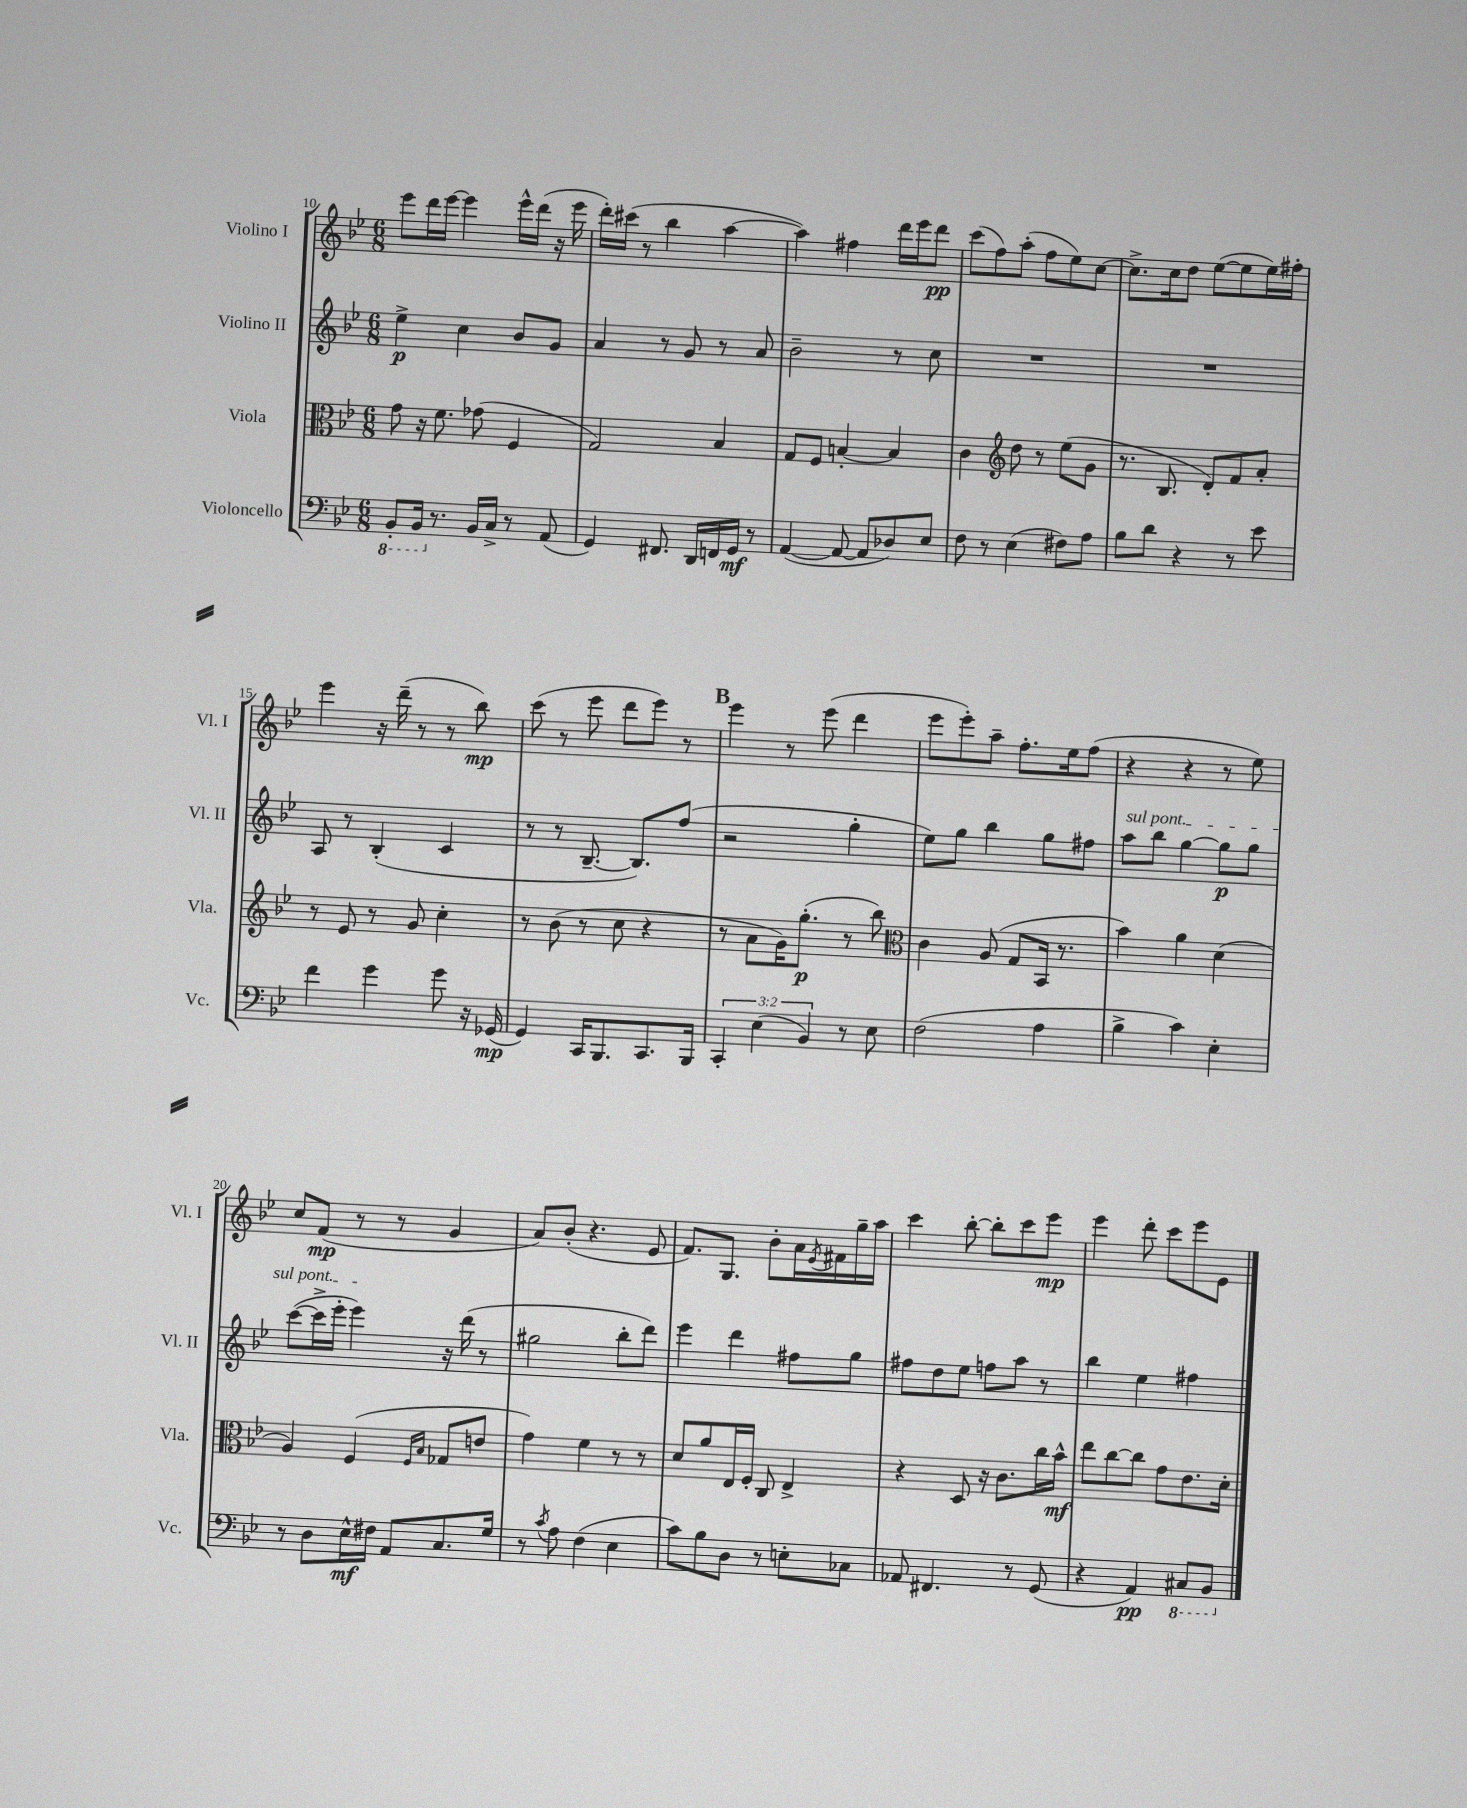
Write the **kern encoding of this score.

**kern	**dynam	**kern	**dynam	**kern	**dynam	**kern	**dynam
*part4	*part4	*part3	*part3	*part2	*part2	*part1	*part1
*staff4	*staff4	*staff3	*staff3	*staff2	*staff2	*staff1	*staff1
*I"Violoncello	*	*I"Viola	*	*I"Violino II	*	*I"Violino I	*
*I'Vc.	*	*I'Vla.	*	*I'Vl. II	*	*I'Vl. I	*
*clefF4	*	*clefC3	*	*clefG2	*	*clefG2	*
*k[b-e-]	*	*k[b-e-]	*	*k[b-e-]	*	*k[b-e-]	*
*M6/8	*	*M6/8	*	*M6/8	*	*M6/8	*
*8ba	*	*	*	*	*	*	*
=10	=10	=10	=10	=10	=10	=10	=10
8BBB-'/L	.	8g\	.	4ee-^\	p	8eee-\L	.
16BBB-/Jk	.	16r	.	.	.	16ddd\L	.
*X8ba	*	*	*	*	*	*	*
8.r	.	8.f\	.	.	.	[16eee-\JJ	.
.	.	.	.	4cc\	.	4eee-\]	.
16BB-/LL	.	(8g-X\	.	.	.	.	.
16C^/JJ	.	.	.	.	.	.	.
8r	.	4F/	.	8b-/L	.	16eee-^^\LL	.
.	.	.	.	.	.	(16ddd\JJ	.
(8AA/	.	.	.	8g/J	.	16r	.
.	.	.	.	.	.	16eee-\	.
=11	=11	=11	=11	=11	=11	=11	=11
4GG/)	.	2G/)	.	4a/	.	16ddd'\LL)	.
.	.	.	.	.	.	(16ccc#X\JJ	.
.	.	.	.	.	.	8r	.
8.FF#X/	.	.	.	8r	.	4bb-\	.
.	.	.	.	8g/	.	.	.
16DD/LL	.	.	.	.	.	.	.
16FFn/	.	4B-/	.	8r	.	[4aa\	.
16GG/JJ	mf	.	.	.	.	.	.
8r	.	.	.	8a/	.	.	.
=12	=12	=12	=12	=12	=12	=12	=12
([4AA/	.	8G/L	.	2b-~\	.	4aa\])	.
.	.	8F/J	.	.	.	.	.
8AA/_	.	[4Bn'/	.	.	.	4ff#X\	.
8AA/L]	.	.	.	.	.	.	.
8D-X/)	.	4B/]	.	8r	.	16ddd\LL	.
.	.	.	.	.	.	16eee-\J	.
8E-/J	.	.	.	8cc\	.	8ddd\J	pp
=13	=13	=13	=13	=13	=13	=13	=13
8F\	.	4c\	.	2.r	.	(8ccc\L	.
8r	.	.	.	.	.	8ff\)	.
*	*	*clefG2	*	*	*	*	*
(4E-\	.	8dd\	.	.	.	(8aa'\J	.
.	.	8r	.	.	.	8ff\L	.
8F#X\L)	.	(8ee-\L	.	.	.	8ee-\)	.
8A\J	.	8g\J	.	.	.	[8cc\J	.
=14	=14	=14	=14	=14	=14	=14	=14
8B-\L	.	8.r	.	2.r	.	8.cc^\L]	.
8d\J	.	.	.	.	.	.	.
.	.	8.B-/	.	.	.	16cc\k	.
4r	.	.	.	.	.	8dd\J	.
.	.	8d'/L)	.	.	.	([8ee-\L	.
8r	.	8f/	.	.	.	8ee-\]	.
8e-\	.	8a'/J	.	.	.	16ee-\L)	.
.	.	.	.	.	.	16ff#X'\JJ	.
!!LO:LB:g=z
=15	=15	=15	=15	=15	=15	=15	=15
4f\	.	8r	.	8A/	.	4eee-\	.
.	.	8e-/	.	8r	.	.	.
4g\	.	8r	.	(4B-'/	.	16r	.
.	.	.	.	.	.	(16ddd~\	.
.	.	8g/	.	.	.	8r	.
8g\	.	4cc'\	.	4c/	.	8r	.
16r	.	.	.	.	.	8bb-\)	mp
(16GG-X/	mp	.	.	.	.	.	.
=16	=16	=16	=16	=16	=16	=16	=16
4GG/)	.	8r	.	8r	.	(8ccc\	.
.	.	(8b-\	.	8r	.	8r	.
16CC/KL	.	8r	.	[8.B-~/	.	8eee-\	.
8.BBB-/	.	.	.	.	.	.	.
.	.	8cc\	.	.	.	8ddd\L	.
.	.	.	.	8.B-/L])	.	.	.
8.CC/	.	4r	.	.	.	8eee-\J)	.
.	.	.	.	(8ff/J	.	8r	.
16BBB-/Jk	.	.	.	.	.	.	.
!!LO:REH:place=s1:t=B
=17	=17	=17	=17	=17	=17	=17	=17
6CC'/	.	8r	.	2r	.	4eee-\	.
.	.	8a\L	.	.	.	.	.
(6E-\	.	.	.	.	.	.	.
.	.	16g\K)	.	.	.	8r	.
.	.	(8.gg'\J	p	.	.	.	.
6BB-/)	.	.	.	.	.	.	.
.	.	.	.	.	.	(8eee-\	.
8r	.	8r	.	4gg'\	.	4ddd\	.
8E-\	.	8bb-\)	.	.	.	.	.
=18	=18	=18	=18	=18	=18	=18	=18
*	*	*clefC3	*	*	*	*	*
(2F\	.	4c\	.	8ee-\L)	.	8eee-\L	.
.	.	.	.	8gg\J	.	8eee-'\)	.
.	.	(8A/	.	4bb-\	.	8aa~\J	.
.	.	8G/L	.	.	.	8.ff'\L	.
4A\	.	16BB-/Jk	.	8gg\L	.	.	.
.	.	8.r	.	.	.	16ee-\k	.
.	.	.	.	8ff#X\J	.	(8ff\J	.
=19	=19	=19	=19	=19	=19	=19	=19
!	!	!	!	!LO:TX:a:i:t=sul pont.	!	!	!
4B-^\	.	4b-\)	.	8aa\L	.	4r	.
.	.	.	.	8bb-\J	.	.	.
4c\)	.	4a\	.	[4gg\	.	4r	.
4E-'\	.	(4d\	.	8gg\L]	p	8r	.
.	.	.	.	8gg\J	.	8ee-\)	.
!!LO:LB:g=z
=20	=20	=20	=20	=20	=20	=20	=20
8r	.	4A/)	.	([8ccc\L	.	8cc/L	.
8D\L	.	.	.	16ccc^\L]	.	(8f/J	mp
.	.	.	.	16eee-'\JJ	.	.	.
16E-^^\L	mf	(4F/	.	4eee-\)	.	8r	.
16F#X\JJ	.	.	.	.	.	.	.
8AA/L	.	.	.	.	.	8r	.
.	.	16qqF/LL	.	.	.	.	.
.	.	16qqB-/JJ	.	.	.	.	.
8.C/	.	8G-X/L	.	16r	.	4g/	.
.	.	.	.	(16ddd\	.	.	.
.	.	8en/J	.	8r	.	.	.
16G/Jk	.	.	.	.	.	.	.
=21	=21	=21	=21	=21	=21	=21	=21
8r	.	4g\)	.	2gg#X\	.	8a/L)	.
8qc/	.	.	.	.	.	.	.
8A\	.	.	.	.	.	(8b-'/J	.
(4F\	.	4f\	.	.	.	4.r	.
4E-\	.	8r	.	8bb-'\L	.	.	.
.	.	8r	.	8ddd\J)	.	8e-/	.
=22	=22	=22	=22	=22	=22	=22	=22
8c\L)	.	8d/L	.	4eee-\	.	8.f/L)	.
8B-\	.	8a/	.	.	.	.	.
.	.	.	.	.	.	8.G/J	.
8D\J	.	16E-/L	.	4ddd\	.	.	.
.	.	16F'/JJ	.	.	.	.	.
8r	.	8C/	.	.	.	8b-'\L	.
8En'\L	.	4E-^/	.	8ff#X\L	.	16a\L	.
.	.	.	.	.	.	8qe-/	.
.	.	.	.	.	.	16f#X\	.
8C-X\J	.	.	.	8gg\J	.	16gg~\	.
.	.	.	.	.	.	16aa\JJ	.
=23	=23	=23	=23	=23	=23	=23	=23
8AA-X/	.	4r	.	8ff#X\L	.	4ccc\	.
4.FF#X/	.	.	.	8dd\	.	.	.
.	.	8D/	.	8ee-\J	.	[8bb-'\	.
.	.	16r	.	8ffn\L	.	8bb-'\L]	.
.	.	8.c\L	.	.	.	.	.
8r	.	.	.	8aa\J	.	8ccc\	.
(8GG/	.	16cc\L	.	8r	.	8eee-\J	mp
.	.	16b-^^\JJ	mf	.	.	.	.
=24	=24	=24	=24	=24	=24	=24	=24
4r	.	8ee-\L	.	4bb-\	.	4eee-\	.
.	.	[8cc\	.	.	.	.	.
4AA/)	pp	8cc\J]	.	4ee-\	.	8ddd'\	.
.	.	8g\L	.	.	.	8ccc\L	.
*8ba	*	*	*	*	*	*	*
8CC#X/L	.	8.e-\	.	4ff#X\	.	8eee-\	.
8BBB-/J	.	.	.	.	.	8e-\J	.
.	.	16d'\Jk	.	.	.	.	.
*X8ba	*	*	*	*	*	*	*
==	==	==	==	==	==	==	==
*-	*-	*-	*-	*-	*-	*-	*-
